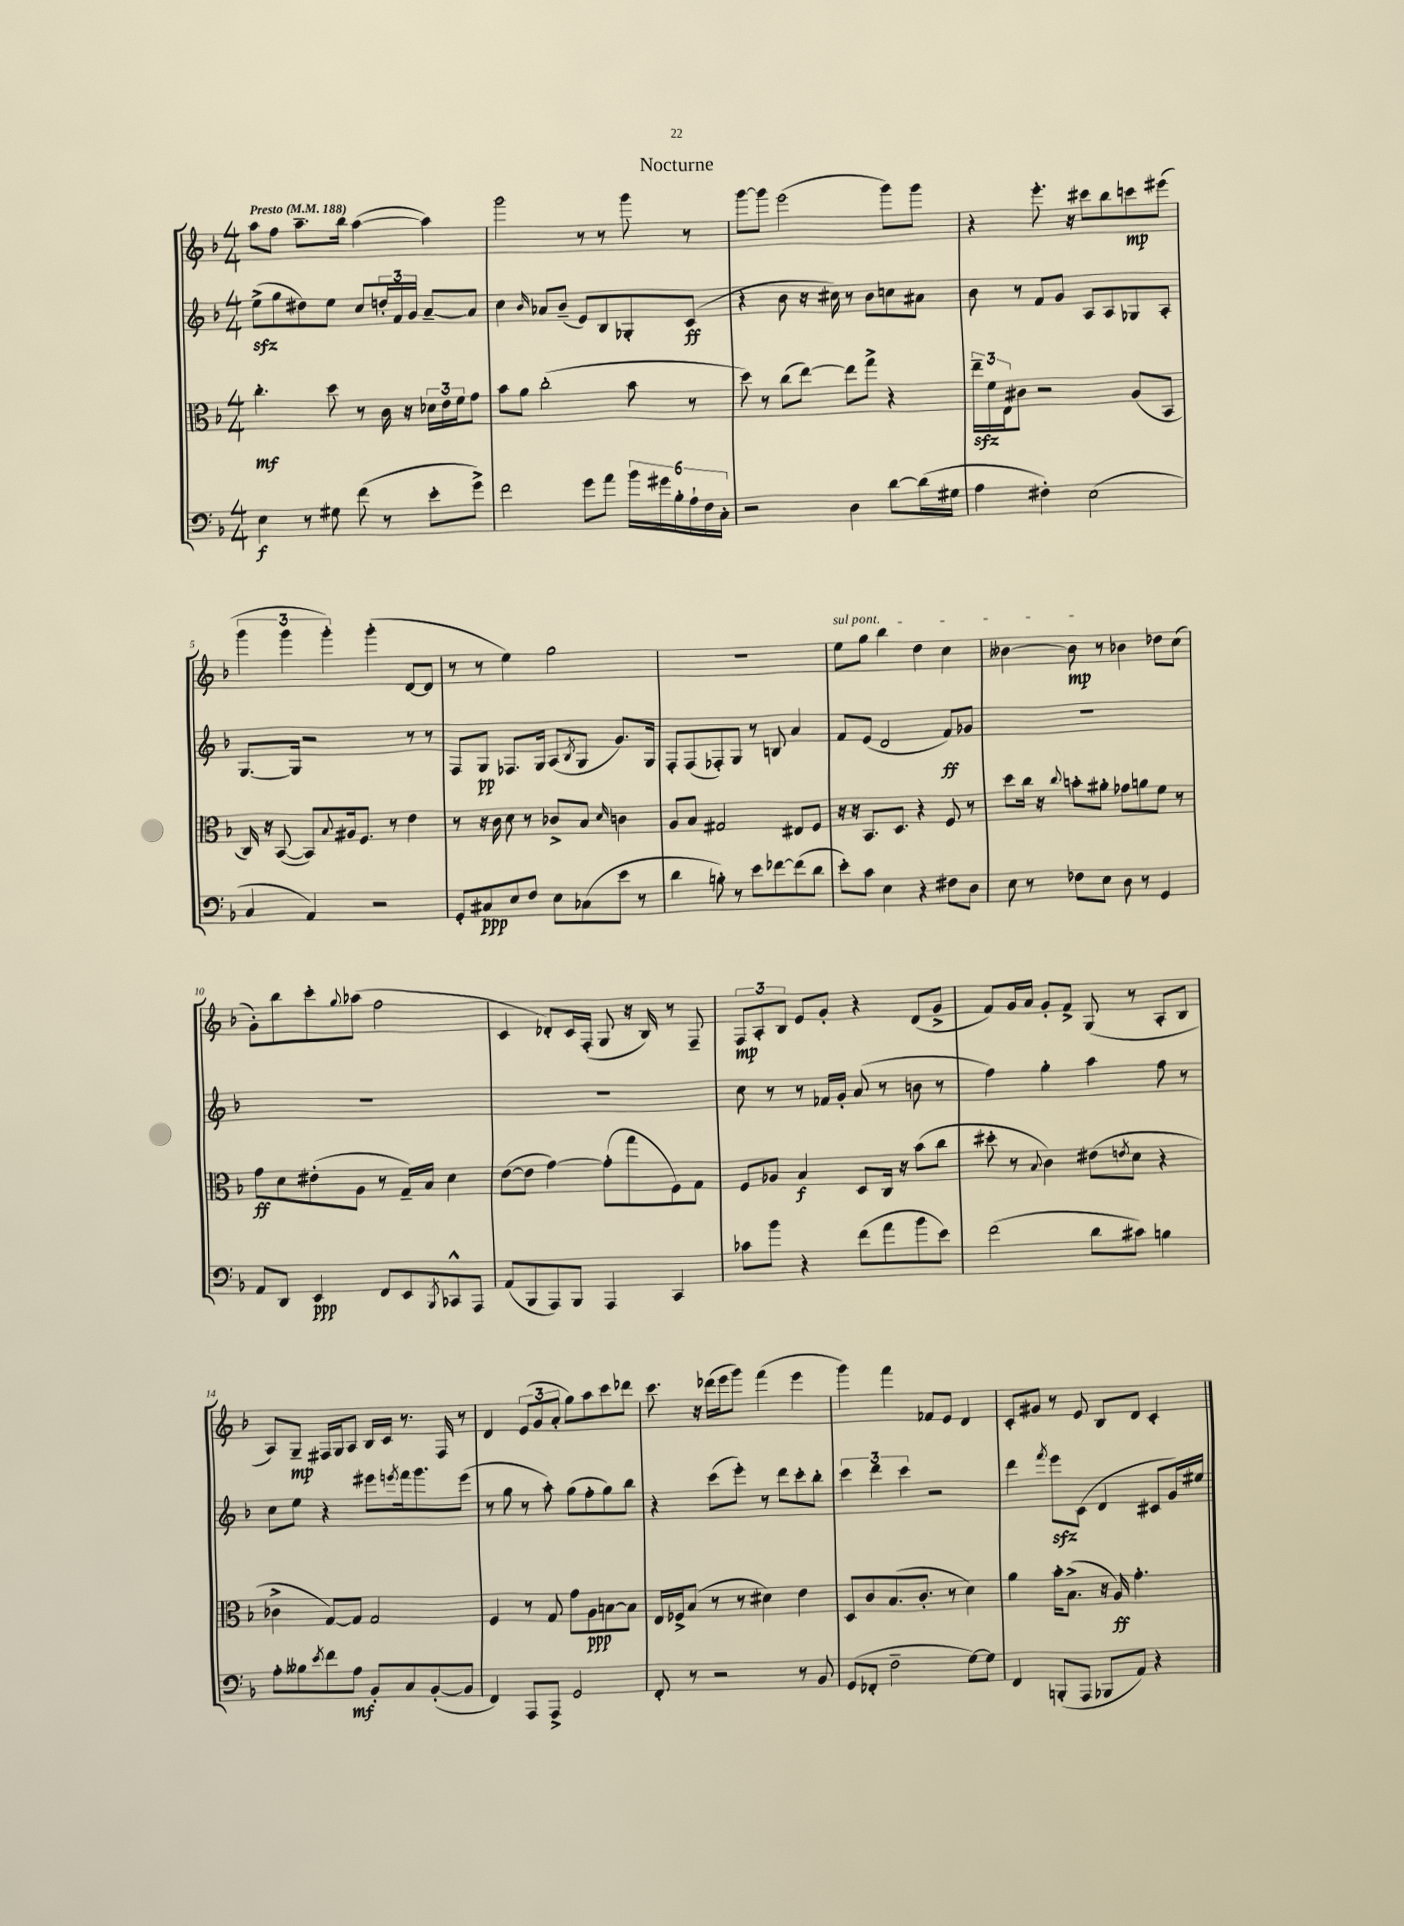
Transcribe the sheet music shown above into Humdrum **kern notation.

**kern	**kern	**kern	**kern
*staff4	*staff3	*staff2	*staff1
*clefF4	*clefC3	*clefG2	*clefG2
*k[b-]	*k[b-]	*k[b-]	*k[b-]
*M4/4	*M4/4	*M4/4	*M4/4
*MM188	*MM188	*MM188	*MM188
4E	4.cc'	(8ee^	8aa
.	.	8gg	8ff
8r	.	8dd#)	8.aa~
8G#	8dd	8ee	.
.	.	.	16bb-
(8f	8r	8cc	([4aa
8r	16c	24dd'	.
.	.	24f	.
.	16r	.	.
.	.	24g	.
8e'	24d-	[8a~	4aa])
.	24e	.	.
.	24f	.	.
8g^)	8g	8a]	.
=	=	=	=
2f	8b-	4cc	2ggg
.	8a	.	.
.	.	16qqb-	.
.	(2cc'	8a-	.
.	.	(8b-~	.
8g	.	8e)	8r
8a	.	8B-	8r
24b-	8b-	8G-'	8ggg
24g#	.	.	.
24B-'	.	.	.
24A`	8r	(8c	8r
24F	.	.	.
24C'	.	.	.
=	=	=	=
2r	8dd)	4r	[8ggg
.	8r	.	8ggg]
.	(8cc	8b-	(2eee
.	[8ee)	16r	.
.	.	16cc#)	.
4D	8ee]	8r	.
.	8gg^	8b-	.
[8d	4r	8cc	8ggg)
(16d]	.	8a#	8ggg
16G#	.	.	.
=	=	=	=
4A	24ee~	8b-	4r
.	24f	.	.
.	24E	.	.
.	8c#	8r	.
4F#')	2r	8f	8.eee'
.	.	8g	.
.	.	.	16r
(2E	.	8A	8ccc#
.	.	8A	8bb-
.	(8A	8G-	8ccc
.	8BB-	8A'	(8eee#
=	=	=	=
4C	16C)	[8.G	6ggg
.	16r	.	.
.	([8BB-	.	.
.	.	.	6ggg
.	.	16G]	.
4AA)	8BB-])	2r	.
.	.	.	6ggg')
.	8qqB-	.	.
.	16A#	.	.
.	8.F	.	.
2r	.	.	(4ggg'
.	8r	.	.
.	4e	8r	[8d
.	.	8r	8d]
=	=	=	=
8GG'	8r	8F	8r
8C#	16r	8G	8r
.	16c	.	.
8E	8d	8.F-	4ee)
8F	8r	.	.
.	.	16G	.
8E	8c-^	(8A	2gg
.	.	8qB-	.
(8C-	8B-	8G	.
.	16qqd	.	.
8e	4c	8.g)	.
8r	.	.	.
.	.	16G	.
=	=	=	=
4d	8A	8F'	1r
.	8B-	(8F	.
8B')	2G#	8F-')	.
8r	.	8G	.
8e	.	8r	.
[8f-	.	8B	.
(8f-]	8E#	4a	.
8d	8F	.	.
=	=	=	=
8e')	16r	8f	8ee
.	16r	.	.
8c	8.BB-	(8e	8gg
4E	.	2d	4bb-
.	8.D	.	.
4r	4r	.	4dd
8F#	8F	8f)	4cc
8D	8r	8g-	.
=	=	=	=
8E	8dd	1r	[4b--
8r	16cc	.	.
.	16r	.	.
.	8qqcc	.	.
8F-	8b'	.	8b--]
8E	8a#'	.	8r
8D	8g-	.	4b-
8r	8a	.	.
4GG	8f	.	8dd-
.	8r	.	(8cc
=	=	=	=
8AA	8g	1r	8g')
8DD	8d	.	8bb-
4EE	(8e#'	.	8ccc'
.	.	.	8qqgg
.	8A	.	(8aa-
8FF	8r	.	2ff
8EE	16G~)	.	.
.	16B-	.	.
8qBBB-	.	.	.
8CC-^^	4d	.	.
8AAA	.	.	.
=	=	=	=
(8AA	([8e	1r	4c
8BBB-	8e]	.	.
8AAA)	[4g)	.	8d-')
8BBB-	.	.	16c
.	.	.	(16F'
4AAA	(8g']	.	8G
.	8gg	.	16r
.	.	.	16B-)
4CC	8F)	.	8r
.	8G	.	8F~
=	=	=	=
8c-	8F	8cc	12F
.	.	.	12A'
8b-	8A-	8r	.
.	.	.	12B-
4r	4B-	8r	8e
.	.	16f-	8g'
.	.	16g'	.
(8f	8D	(8a	4r
8a	16C	8r	.
.	16r	.	.
8b-	(8b-	8b	(8d
8e)	8cc	8r	8g^
=	=	=	=
(2f	8dd#'	4ff)	8f)
.	8r	.	16g
.	.	.	16a
.	8qqB-	.	.
.	4c)	4gg'	8g'
.	.	.	8f^
8d	(8e#	4aa	(8G
.	8qe	.	.
8c#)	8d	.	8r
4B	4r	8ff	8A'
.	.	8r	8B-
=	=	=	=
8A'	4c-^	8cc	8A)
8B--	.	8ee	8G~
8qe	.	.	.
8f	[8G)	4r	16F#
.	.	.	16G
8A	8G]	.	8A
8BB-'	2G	8eee#	16B-
.	.	.	16c
.	.	8qeee	.
8C	.	16fff	8.r
.	.	8.ggg	.
([8BB-'	.	.	.
.	.	.	16F#
8BB-]	.	(8eee	8r
=	=	=	=
4FF)	4F	8r	4d
.	.	8gg	.
8AAA	8r	8r	(12e
.	.	.	12g
8AAA^	8G	8aa')	.
.	.	.	12a'
2GG	8g	(8gg	8gg)
.	8A	8ff'	8aa
.	[8B	8gg)	8ccc
.	8B]	8bb-	8ddd-
=	=	=	=
8FF'	16E	4r	8.ccc
.	16F-^	.	.
8r	(8B-	.	.
.	.	.	16r
2r	8r	(8ccc	(16ddd-
.	.	.	16eee
.	8r	8eee')	8ggg)
.	4d#)	8r	(4fff
.	.	8ddd	.
8r	4e	8ccc'	4eee
8BB-	.	8bb-'	.
=	=	=	=
(8GG	8D	6ccc	4ggg)
8FF-'	8c	.	.
.	.	6ddd	.
2F~	(8.B-	.	4fff
.	.	6ccc	.
.	8.c'	.	.
.	.	2r	8f-
.	8r	.	8e
[8G)	4d)	.	4d
8G]	.	.	.
=	=	=	=
4FF	4a	4ddd	8c'
.	.	.	8g#
.	.	8qfff	.
(8BBB'	16b-'	8eee	8r
.	(8.B-^	.	.
8AAA	.	(8c	8e
8BBB-	16r	4d	8B-
.	16A)	.	.
8AA)	4.g'	.	8d
4r	.	8c#	4c'
.	.	16g)	.
.	.	16ee#	.
==	==	==	==
*-	*-	*-	*-
